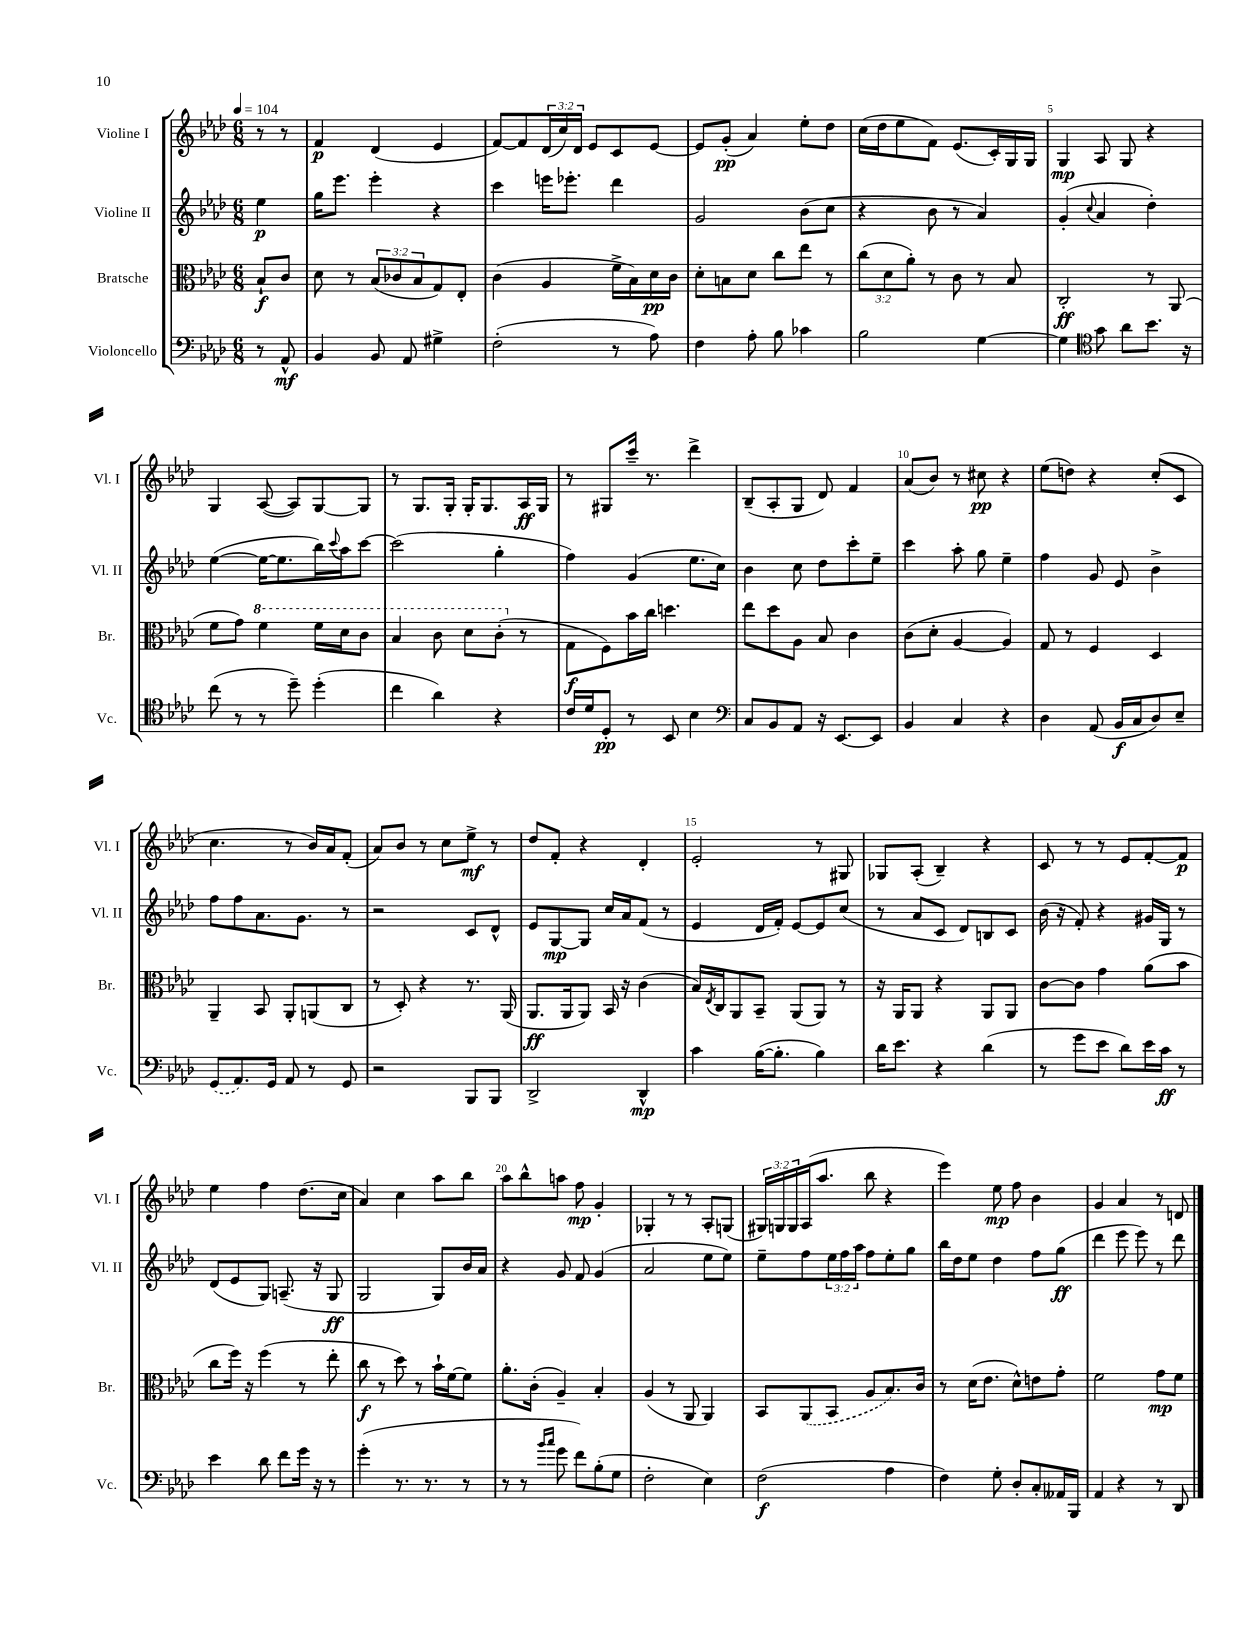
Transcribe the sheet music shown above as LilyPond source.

<<
\new StaffGroup <<
\new Staff = "s0" \with { instrumentName = "Violine I" shortInstrumentName = "Vl. I" } {
    \clef treble \key aes \major \numericTimeSignature \time 6/8 \override Staff.TupletNumber.text = #tuplet-number::calc-fraction-text \partial 4 \tempo 4 = 104
    r8 r8 |
    f'4\p des'4( ees'4 |
    f'8~) f'8 \tuplet 3/2 { des'16( c''16) des'16 } ees'8 c'8 ees'8~ |
    ees'8 g'8-.\pp( aes'4) ees''8-. des''8 |
    c''16( des''16 ees''8 f'8) ees'8.( c'16-.) g16 g16 |
    g4\mp aes8 g8 r4 |
    g4 aes8~( aes8) g8~ g8 |
    r8 g8. g16-. g16-. g8. aes16\ff g16 |
    r8 gis8 c'''16-- r8. des'''4-> |
    bes8--( aes8-. g8 des'8) f'4 |
    aes'8( bes'8) r8 cis''8\pp r4 |
    ees''8( d''8) r4 c''8-.( c'8 |
    c''4. r8 bes'16) aes'16 f'8-.( |
    aes'8) bes'8 r8 c''8 ees''8->\mf r8 |
    des''8 f'8-. r4 des'4-. |
    ees'2-. r8 gis8 |
    ges8 aes8-.( bes4--) r4 |
    c'8 r8 r8 ees'8 f'8~-. f'8\p |
    ees''4 f''4 des''8.( c''16 |
    aes'4) c''4 aes''8 bes''8 |
    aes''8 bes''8-^ a''8 f''8\mp g'4-. |
    ges4-. r8 r8 aes8-. g8( |
    \tuplet 3/2 { gis16) g16 g16 } aes16( aes''8. bes''8 r4 |
    ees'''4) ees''8\mp f''8 bes'4 |
    g'4 aes'4 r8 d'8 \bar "|." |
}
\new Staff = "s1" \with { instrumentName = "Violine II" shortInstrumentName = "Vl. II" } {
    \clef treble \key aes \major \numericTimeSignature \time 6/8 \override Staff.TupletNumber.text = #tuplet-number::calc-fraction-text \partial 4
    ees''4\p |
    g''16 ees'''8. ees'''4-. r4 |
    c'''4 e'''16 ees'''8.-. des'''4 |
    g'2 bes'8( c''8 |
    r4 bes'8 r8 aes'4) |
    g'4-.( \appoggiatura { c''8 } aes'4 des''4-.) |
    ees''4~( ees''16~ ees''8. bes''16) \appoggiatura { c'''8 } aes''16 c'''8~ |
    c'''2( g''4-. |
    f''4) g'4( ees''8. c''16) |
    bes'4 c''8 des''8 c'''8-. ees''8-- |
    c'''4 aes''8-. g''8 ees''4-- |
    f''4 g'8 ees'8 bes'4-> |
    f''8 f''8 aes'8. g'8. r8 |
    r2 c'8 des'8-^ |
    ees'8 g8~\mp g8 c''16 aes'16 f'8( r8 |
    ees'4 des'16 f'16-.) ees'8~ ees'8 c''8( |
    r8 aes'8 c'8 des'8) b8 c'8 |
    bes'16( r16 f'8-.) r4 gis'16 g16 r8 |
    des'8( ees'8 g8) a8.--( r16 g8\ff |
    g2 g8) bes'16 aes'16 |
    r4 g'8 f'8 g'4( |
    aes'2 ees''8 ees''8) |
    ees''8-- f''8 \tuplet 3/2 { ees''16 f''16 aes''16 } f''8 ees''8-. g''8 |
    bes''16 des''16 ees''8 des''4 f''8 g''8\ff( |
    des'''4 ees'''8 ees'''8) r8 des'''8 \bar "|." |
}
\new Staff = "s2" \with { instrumentName = "Bratsche" shortInstrumentName = "Br." } {
    \clef alto \key aes \major \numericTimeSignature \time 6/8 \override Staff.TupletNumber.text = #tuplet-number::calc-fraction-text \partial 4
    bes8-!\f c'8 |
    des'8 r8 \tuplet 3/2 { bes8( ces'8 bes8 } g8) ees8-. |
    c'4( aes4 f'16-> bes16) des'16\pp c'16 |
    des'8-. b8 des'8 c''8 ees''8 r8 |
    \tuplet 3/2 { c''8( des'8 aes'8-.) } r8 c'8 r8 bes8 |
    c2-.\ff r8 aes,8( |
    f'8 g'8) \ottava #1 f''4 f''16 des''16 c''8 |
    bes'4 c''8 des''8 c''8-.( \ottava #0 r8 |
    g8\f f8) bes'16 c''16 d''4. |
    ees''8 des''8 aes8 bes8 c'4 |
    c'8( des'8-. aes4~ aes4) |
    g8 r8 f4 des4 |
    aes,4-- bes,8 aes,8-. a,8( c8 |
    r8 des8-.) r4 r8. aes,16( |
    aes,8.\ff aes,16 aes,8) bes,16 r16 c'4( |
    bes16) \acciaccatura { ees8 } c16 aes,8 bes,8-- aes,8( aes,8) r8 |
    r16 aes,16 aes,8 r4 aes,8 aes,8 |
    c'8~ c'8 g'4 aes'8( bes'8 |
    c''8 f''16) r16 f''4( r8 ees''8-. |
    c''8\f r8 des''8) r8 bes'16-! f'16~ f'8 |
    aes'8.-. c'16-.( aes4--) bes4-. |
    aes4( r8 aes,8 aes,4) |
    bes,8 \once \slurDashed aes,8( bes,8 aes8 bes8.) c'16 |
    r8 des'16( ees'8. des'8-^) e'8 g'8-. |
    f'2 g'8\mp f'8 \bar "|." |
}
\new Staff = "s3" \with { instrumentName = "Violoncello" shortInstrumentName = "Vc." } {
    \clef bass \key aes \major \numericTimeSignature \time 6/8 \partial 4
    r8 aes,8-^\mf |
    bes,4 bes,8 aes,8 gis4-> |
    f2-.( r8 aes8) |
    f4 aes8-. bes8 ces'4 |
    bes2 g4~ |
    g4 \clef tenor g'8 aes'8 bes'8. r16 |
    c''8( r8 r8 des''8--) des''4-.( |
    c''4 aes'4) r4 |
    c'16 des'16 des8-.\pp r8 bes,8 bes4 |
    \clef bass c8 bes,8 aes,8 r16 ees,8.~ ees,8 |
    bes,4 c4 r4 |
    des4 aes,8( bes,16\f c16 des8) ees8-- |
    \once \slurDashed g,8( aes,8.) g,16 aes,8 r8 g,8 |
    r2 bes,,8 bes,,8 |
    des,2-> des,4-^\mp |
    c'4 bes16~( bes8.-. bes4) |
    des'16 ees'8. r4 des'4( |
    r8 g'8 ees'8 des'8) ees'16 c'16\ff r8 |
    ees'4 des'8 f'8 g'16 r16 r8 |
    g'4-.( r8. r8. r8 |
    r8 r8 \grace { bes'16 c''16 } g'8 f'8) bes8-.( g8 |
    f2-. ees4) |
    f2\f( aes4 |
    f4) g8-. des8-. c8-. aeses,16 bes,,16 |
    aes,4 r4 r8 des,8 \bar "|." |
}
>>
>>
\layout { \context { \Score \override BarNumber.break-visibility = ##(#f #t #t) barNumberVisibility = #(every-nth-bar-number-visible 5) } }
